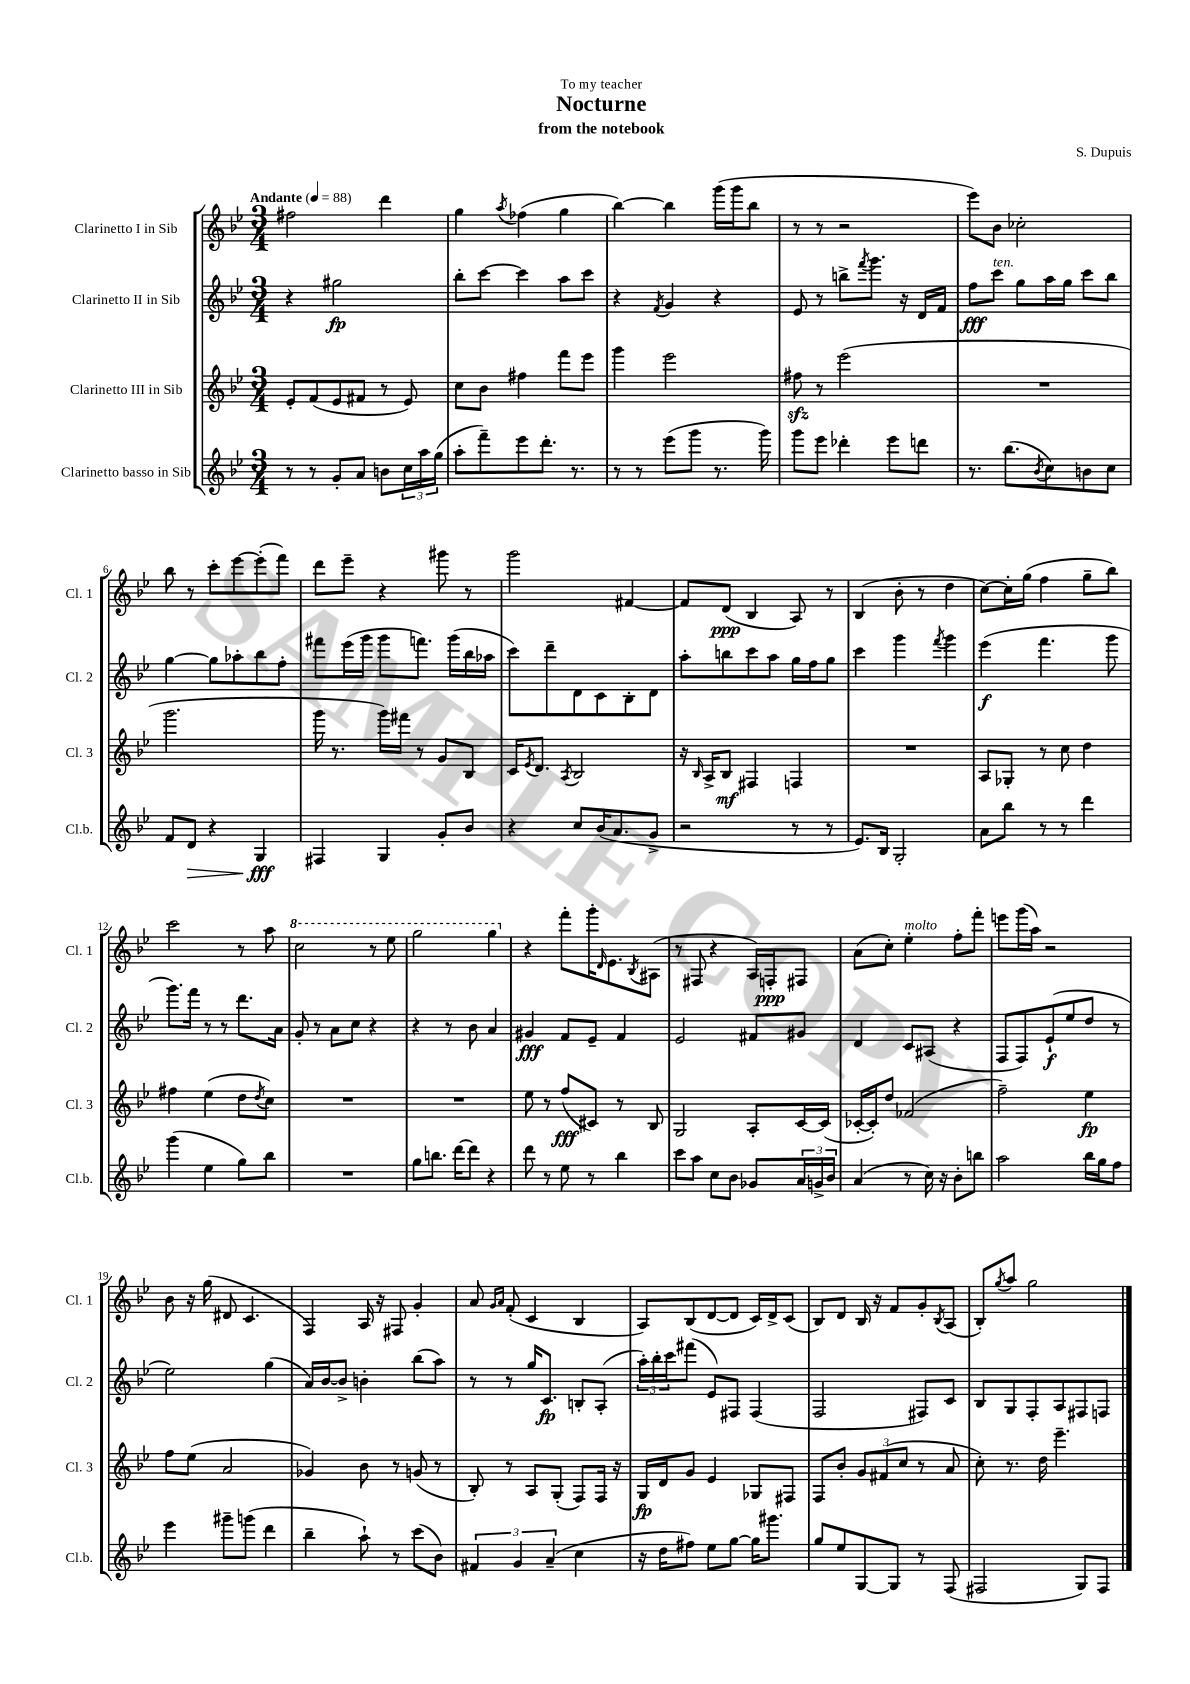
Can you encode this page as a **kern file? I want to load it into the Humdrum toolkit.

**kern	**kern	**kern	**kern
*staff4	*staff3	*staff2	*staff1
*clefG2	*clefG2	*clefG2	*clefG2
*k[b-e-]	*k[b-e-]	*k[b-e-]	*k[b-e-]
*M3/4	*M3/4	*M3/4	*M3/4
*MM88	*MM88	*MM88	*MM88
8r	8e-'/L	4r	2ff#\
8r	(8f/	.	.
8g'/L	8e-/	2gg#\	.
8a/J	8f#/J	.	.
8b\L	8r	.	4ddd\
24cc\L	8e-/)	.	.
24aa\	.	.	.
(24gg\JJ	.	.	.
=	=	=	=
8aa'\L	8cc\L	8bb-'\L	4gg\
8fff~\)	8b-\J	[8ccc\J	.
.	.	.	8qaa/
8eee-\	4ff#\	4ccc\]	(4ff-\
8.ddd'\J	.	.	.
.	8fff\L	8aa\L	4gg\
8.r	.	.	.
.	8eee-\J	8ccc\J	.
=	=	=	=
8r	4ggg\	4r	[4bb-\)
8r	.	.	.
.	.	8qf/	.
(8eee-\L	2eee-\	4g/	4bb-\]
8ggg\J	.	.	.
8.r	.	4r	(16ggg\LL
.	.	.	16ggg\J
.	.	.	8bb-\J
16ggg\)	.	.	.
=	=	=	=
8ggg\L	8ff#\	8e-/	8r
8eee-\J	8r	8r	8r
4ddd-'\	(2eee-\	8bb^\L	2r
.	.	8qfff/	.
.	.	8.ggg\J	.
8eee-\L	.	.	.
.	.	16r	.
8ddd\J	.	16d/LL	.
.	.	16f/JJ	.
=	=	=	=
8.r	2.r	8ff\L	8eee-\L)
.	.	8ccc\J	8b-\J
(8.bb-\L	.	.	.
.	.	8gg\L	2cc-'\
8qb-/	.	.	.
8cc\)	.	16aa\L	.
.	.	16gg\JJ	.
8b\	.	8ccc\L	.
8cc\J	.	8bb-\J	.
=	=	=	=
8f/L	2.ggg\	[4gg\	8bb-\
8d/J	.	.	8r
4r	.	8gg\]L	8ccc'\L
.	.	8aa-'\	[8eee-\
4G/	.	8bb-\	(8eee-'\]
.	.	8ff'\J	8fff\J)
=	=	=	=
4F#/	16ggg\	8fff#\L	8ddd\L
.	8.r	.	.
.	.	(16eee-\L	8eee-~\J
.	.	16ggg\JJ	.
4G/	16ggg\LL)	8ggg\L	4r
.	16fff#\JJ	.	.
.	8r	8.fff\J)	.
8g'/L	8g/L	.	8ggg#\
.	.	(16ggg\LL	.
8b-/J	8B-/J	16bb-\	8r
.	.	16aa-\JJ	.
=	=	=	=
4r	16c/LK	8ccc\L)	2ggg\
.	8qe-/	.	.
.	8.d/J	.	.
.	.	8ddd~\	.
.	8qA/	.	.
8cc/L	2B-/	8d\	.
(16b-/K	.	8c\	.
8.a/	.	.	.
.	.	8B-'\	[4f#/
8g^/J	.	8d\J	.
=	=	=	=
2r	16r	8aa'\L	8f#/]L
.	16qqB-/	.	.
.	16A^/LK	.	.
.	8B-/J	8bb\	(8d/J
.	4F#/	8ccc\	4B-/
.	.	8aa\J	.
8r	4F/	16gg\LL	8A/)
.	.	16ff\J	.
8r	.	8gg\J	8r
=	=	=	=
8.e-/L)	2.r	4ccc\	(4B-/
16B-/Jk	.	.	.
2G'/	.	4ggg\	8b-'\
.	.	.	8r
.	.	8qfff/	.
.	.	4ggg\	4dd\
=	=	=	=
8a\L	8A/L	(4eee-\	[8cc\L)
8bb-\J	8G-'/J	.	16cc'\]L
.	.	.	(16gg\JJ
8r	8r	4.fff\	4ff\
8r	8cc\	.	.
4ddd\	4dd\	.	8gg~\L
.	.	8ggg\	8bb-\J)
=	=	=	=
(4ggg\	4ff#\	8.ggg\L)	2ccc\
.	.	16fff\Jk	.
4ee-\	(4ee-\	8r	.
.	.	8r	.
8gg\L)	8dd\L	8.ddd\L	8r
.	8qdd/	.	.
8bb-\J	8cc\J)	.	8aa\
.	.	16a\Jk	.
=	=	=	=
2.r	2.r	8g'/	2ccc\
.	.	8r	.
.	.	8a\L	.
.	.	8cc\J	.
.	.	4r	8r
.	.	.	8eee-\
=	=	=	=
8gg\L	2.r	4r	2ggg\
8.bb\J	.	.	.
.	.	8r	.
[16ddd\LK	.	.	.
8ddd\]J	.	8b-\	.
4r	.	4a/	4ggg\
=	=	=	=
8ddd\	8ee-\	4g#/	4r
8r	8r	.	.
8ee-\	(8ff/L	8f/L	8fff'\L
8r	8c#/J)	8e-~/J	16ggg'\K
.	.	.	16qqd/
.	.	.	8.e-\
4bb-\	8r	4f/	.
.	.	.	8qB-/
.	8B-/	.	(8A#\J
=	=	=	=
8ccc\L	2G/	2e-/	8r
8aa\J	.	.	8F#/
8cc\L	.	.	4r
8b-\J	.	.	.
8g-/L	8A'/L	8f#/L	16A/LL)
.	.	.	16F'/J
24a/L	[16c/L	8g#/J	8F#/J
24g^/	.	.	.
.	(16c/]JJ	.	.
24b-/JJ	.	.	.
=	=	=	=
(4a/	[16c-'/LL	4d/	(8a\L
.	16c-'/]J)	.	.
.	8dd/J	.	8cc'\J)
8r	(2f-/	8c/L	4ee-'\
16cc\)	.	(8A#/J	.
16r	.	.	.
8b-'\L	.	4r	8ff'\L
8bb\J	.	.	8fff'\J
=	=	=	=
2aa\	2ff~\)	8F/L	8eee\L
.	.	8F/)	(16ggg\L
.	.	.	16aa\JJ)
.	.	(8e-`/	2r
.	.	8ee-/	.
16bb-\LL	4ee-\	8dd/J	.
16gg\J	.	.	.
8ff\J	.	8r	.
=	=	=	=
4eee-\	8ff\L	2ee-\)	8b-\
.	(8ee-\J	.	16r
.	.	.	(16gg\
8ggg#~\L	2a/	.	8d#/
(8ggg\J	.	.	4.c/
4ddd\	.	(4gg\	.
=	=	=	=
4bb-~\	4g-/)	16a/LL)	4F/)
.	.	[16b-/J	.
.	.	8b-^/]J	.
8aa`\)	8b-\	4b'\	16A/
.	.	.	16r
8r	8r	.	8F#/
(8ccc\L	(8g/	(8bb-\L	4g'/
8b-\J)	8r	8aa\J)	.
=	=	=	=
6f#/	8B-'/)	8r	8a/
.	.	.	16qqg/LL
.	.	.	16qqa/JJ
.	8r	8r	(8f'/
6g/	.	.	.
.	8A/L	16gg/LK	4c/
.	.	8.c/J	.
(6a~/	.	.	.
.	(8G'/J	.	.
4cc\	8F/L)	8B'/L	4B-/
.	16F/Jk	(8A'/J	.
.	16r	.	.
=	=	=	=
16r	16G/LL	24aa'\LL)	8A/L)
.	.	24bb-'\	.
16dd\LK	16d/J	.	.
.	.	24ccc\J	.
8ff#\J)	8g/J	(8fff#\J	(8B-/
8ee-\L	4e-/	8e-/L)	[8d/
[8gg\J	.	8F#/J	8d/]J
16gg\]LK	8G-/L	(4F#/	16c/LL)
8.ggg#\J	.	.	16d^/J
.	8F#/J	.	(8c/J
=	=	=	=
8gg/L	8F/L	2F/	8B-/L)
8ee-/	8b-'/J	.	8d/J
[8G/	12g/L	.	16B-/
.	.	.	16r
.	(12f#/	.	.
8G/]J	.	.	8f/L
.	12cc/J	.	.
8r	8r	8F#/L)	8g'/
.	.	.	8qB-/
(8F/	8a/	8c/J	(8A/J
=	=	=	=
2F#/	8cc'\)	8B-/L	8B-'/L)
.	.	.	8qgg/
.	8.r	8G/	8aa/J
.	.	8F'/	2gg\
.	16dd\	.	.
.	4.eee-~\	8A/	.
8G/L)	.	8F#/	.
8F#/J	.	8F/J	.
==	==	==	==
*-	*-	*-	*-
